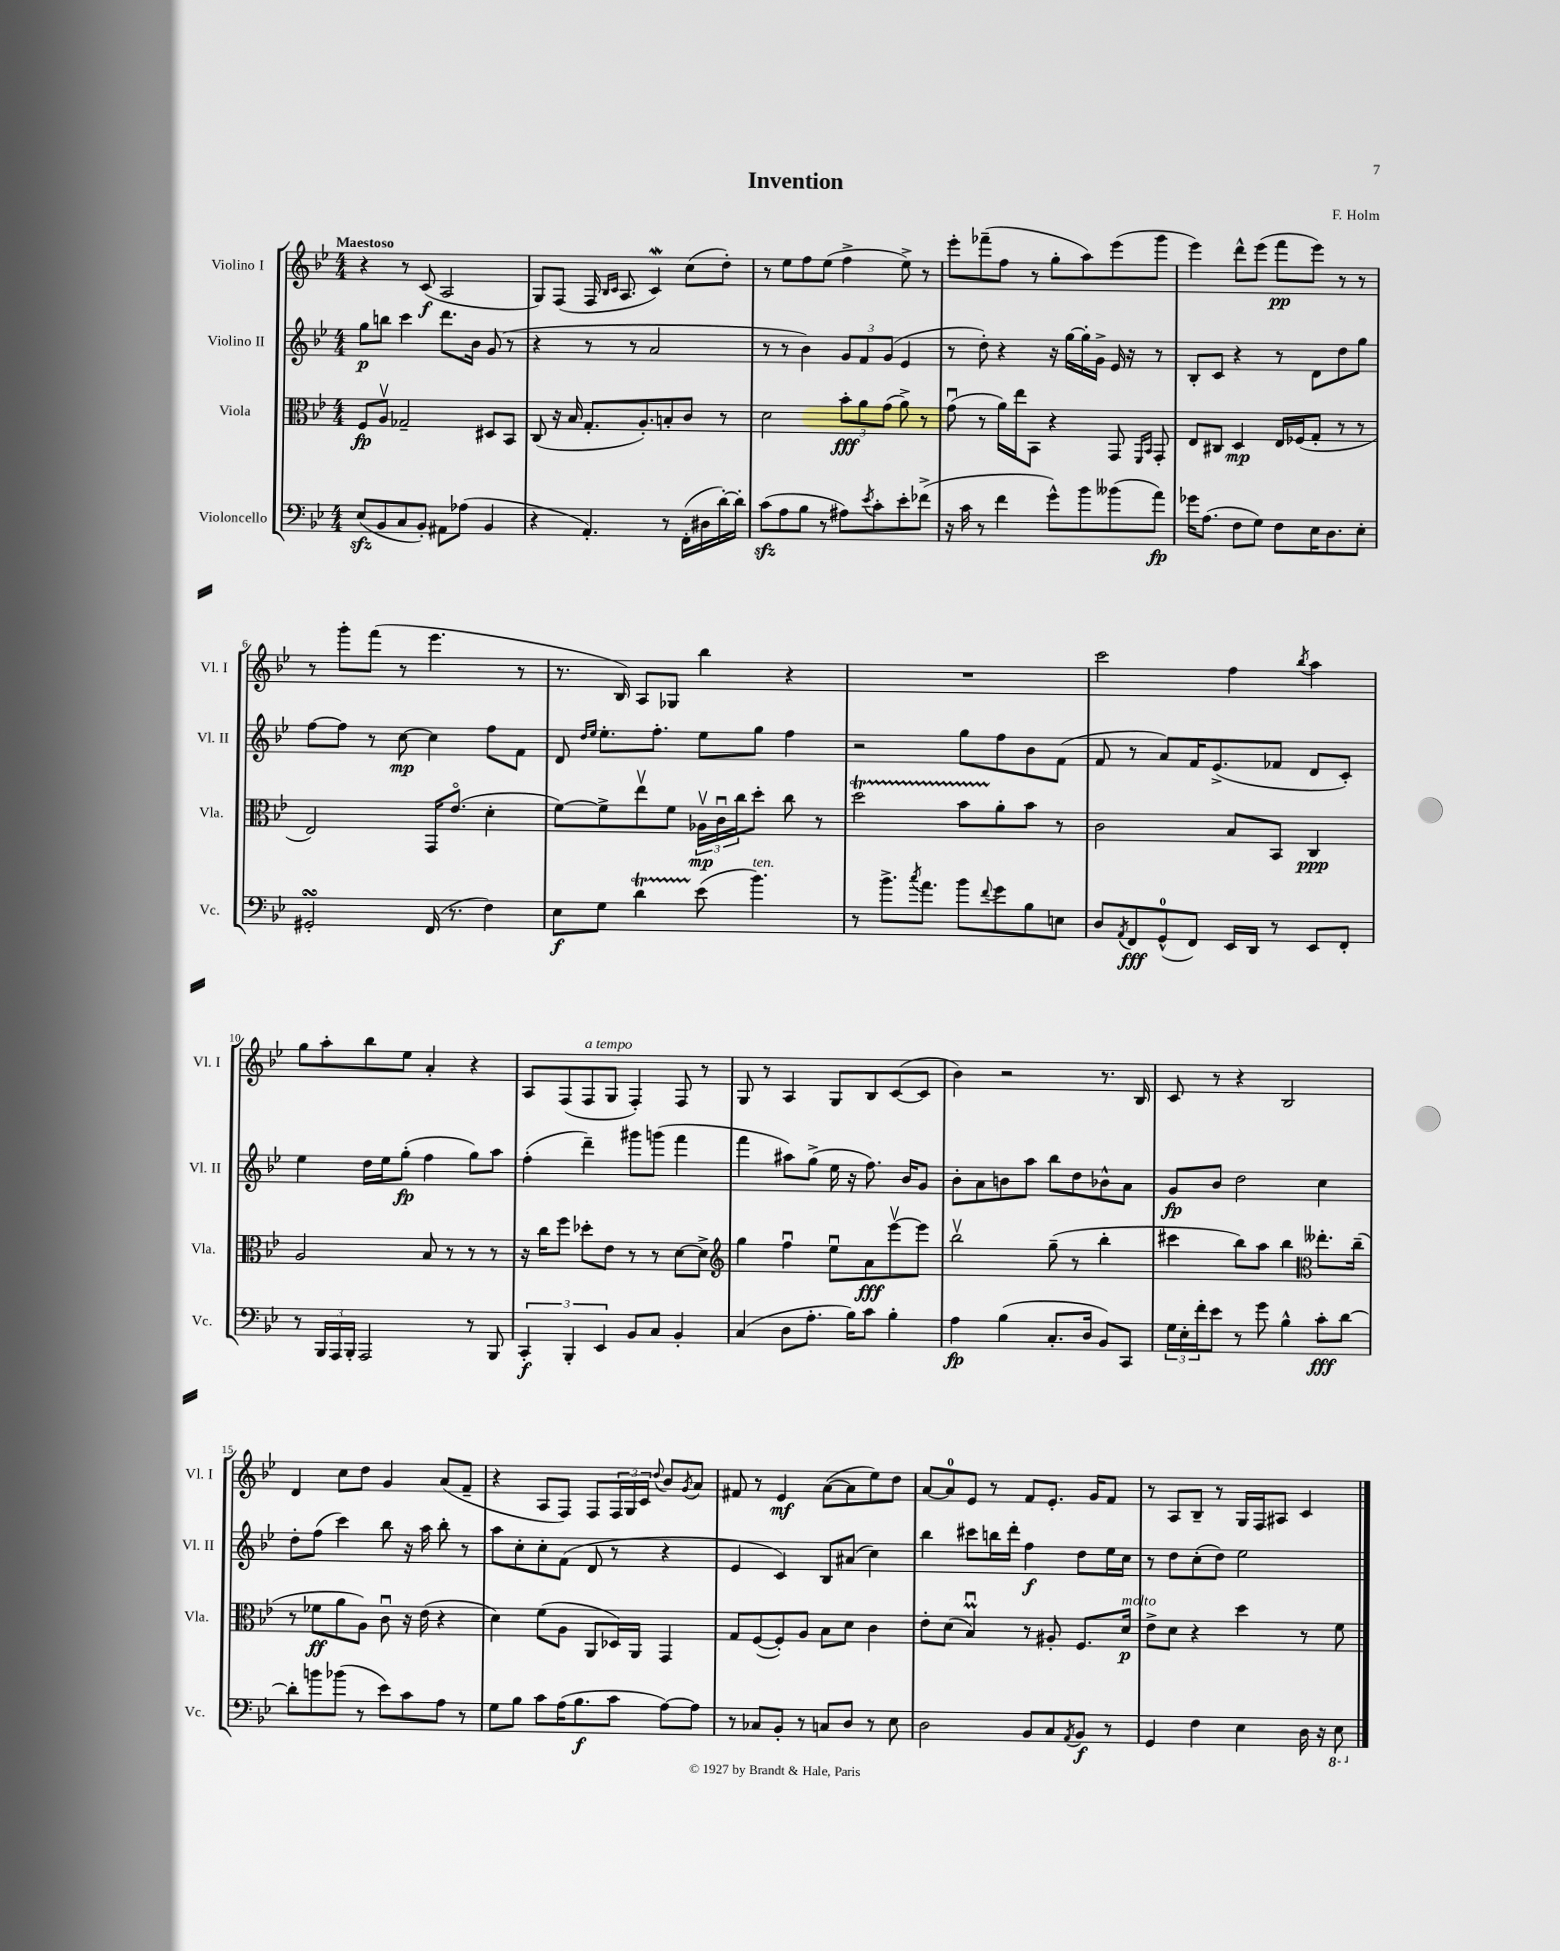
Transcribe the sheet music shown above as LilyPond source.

\header { title = "Invention" composer = "F. Holm" }
<<
\new StaffGroup <<
\new Staff = "s0" \with { instrumentName = "Violino I" shortInstrumentName = "Vl. I" } {
    \clef treble \key bes \major \numericTimeSignature \time 4/4 \tempo "Maestoso"
    r4 r8 c'8\f( a2 |
    g8) f8( f16 \grace { bes16 c'16 } a8. c'4\mordent) c''8( d''8-.) |
    r8 ees''8 f''8 ees''8( f''4-> ees''8->) r8 |
    ees'''8-. fes'''8--( f''8 r8 g''8-. a''8) ees'''8( g'''8 |
    ees'''4) d'''8-^ ees'''8( f'''8\pp ees'''8) r8 r8 |
    r8 g'''8-. f'''8( r8 ees'''4. r8 |
    r8. bes16) a8 ges8 bes''4 r4 |
    R1 |
    c'''2 f''4 \acciaccatura { bes''8 } a''4 |
    g''8 a''8-. bes''8 ees''8 a'4-. r4 |
    a8 f8( f8^\markup { \italic "a tempo" } g8 f4-.) f8 r8 |
    g8 r8 a4 g8 bes8 c'8~( c'8 |
    bes'4) r2 r8. bes16 |
    c'8 r8 r4 bes2 |
    d'4 c''8 d''8 g'4 a'8( f'8-- |
    r4 a8 f8) f8 \tuplet 3/2 { f16 g16 c'16 } \appoggiatura { d''8 } bes'8 \acciaccatura { g'8 } a'8 |
    fis'8 r8 ees'4\mf a'8~( a'8 ees''8) d''8 |
    a'8~ a'8-0 ees'8 r8 f'8 ees'8.-. g'16 f'8 |
    r8 a8 bes8-- r8 g16 f16 ais8 c'4 \bar "|." |
}
\new Staff = "s1" \with { instrumentName = "Violino II" shortInstrumentName = "Vl. II" } {
    \clef treble \key bes \major \numericTimeSignature \time 4/4
    g''8\p b''8 c'''4 d'''8. bes'16 g'8( r8 |
    r4 r8 r8 a'2 |
    r8 r8 bes'4) \tuplet 3/2 { g'8 f'8 g'8( } ees'4 |
    r8 d''8-.) r4 r16 g''16~ g''16-. g'16-> ees'16 r16 r8 |
    bes8-. c'8 r4 r8 d'8 d''8 g''8 |
    f''8~ f''8 r8 c''8~\mp c''4 f''8 f'8 |
    d'8 \grace { d''16 ees''16 } ees''8.-. f''8.-. ees''8 g''8 f''4 |
    r2 g''8 f''8 bes'8 f'8( |
    f'8 r8 a'8) f'16 ees'8.->( fes'8 d'8 c'8-.) |
    ees''4 d''16 ees''16 g''8-.\fp( f''4 g''8) a''8 |
    f''4-.( d'''4--) gis'''8 g'''8( f'''4 |
    f'''4 ais''8) g''8->( ees''16 r16 f''8.) bes'16 g'8 |
    bes'8-. a'8 b'8 a''8 bes''8 d''8 bes'8-^ a'8 |
    g'8\fp bes'8 d''2 c''4 |
    d''8-. f''8( c'''4) bes''8 r16 a''16 bes''8-. r8 |
    a''8 c''8-. c''8-. f'8( d'8 r8 r4 |
    ees'4 c'4) bes8 ais'8( c''4) |
    bes''4 cis'''8 b''16 d'''16-. f''4\f d''8 ees''16 c''16 |
    r8 d''8 c''8-.( d''8) ees''2 \bar "|." |
}
\new Staff = "s2" \with { instrumentName = "Viola" shortInstrumentName = "Vla." } {
    \clef alto \key bes \major \numericTimeSignature \time 4/4
    f8\fp a8\upbow ges2-- dis8 bes,8 |
    c8( r16 bes16 g8.-. a8.-.) b8-. c'8 r8 |
    d'2 \tuplet 3/2 { bes'8-.\fff a'8 g'8( } a'8->) r8 |
    g'8\downbow( r8 a'16) ees''16 bes,8 r4 g,8 \grace { f,16 bes,16 } g,8-. |
    ees8 cis8 d4\mp ees16 fes16( g8-. r8 r8 |
    ees2) g,16 ees'8.\flageolet( d'4-. |
    f'8~) f'8-> ees''8\upbow f'8 \tuplet 3/2 { aes16\upbow\mp c'16\downbow c''16 } d''8-. c''8 r8 |
    d''2\startTrillSpan bes'8 a'8-.\stopTrillSpan bes'8 r8 |
    c'2 bes8 bes,8 c4\ppp |
    a2 bes8 r8 r8 r8 |
    r16 c''16 f''8 des''8-. ees'8 r8 r8 d'8~ d'8-> |
    \clef treble g''4 f''4\downbow ees''8\downbow a'8\fff ees'''8~\upbow ees'''8 |
    bes''2\upbow g''8--( r8 bes''4-. |
    cis'''4 bes''8) a''8 bes''4 \clef alto eeses''8.-. c''16--( |
    r8 fes'8\ff a'8 a8) c'8\downbow r16 ees'16( r4 |
    d'4) f'8( a8 a,8 des16) a,16 g,4 |
    g8 f8~( f8-.) a8 bes8 d'8 c'4 |
    ees'8-. d'8( bes4\downbow\prall) r8 ais8-. f8. d'16\p^\markup { \italic "molto" } |
    ees'8-> d'8 r4 d''4 r8 f'8 \bar "|." |
}
\new Staff = "s3" \with { instrumentName = "Violoncello" shortInstrumentName = "Vc." } {
    \clef bass \key bes \major \numericTimeSignature \time 4/4
    ees8\sfz( bes,8 c8 bes,8-.) ais,8 aes8( bes,4 |
    r4 a,4.-.) r8 f,16-.( dis16 d'16~-.) d'16-. |
    c'8\sfz( a8 bes8 r8 ais8) \acciaccatura { ees'8 } c'8-. ees'8-. fes'8->( |
    r16 c'16 r8 f'4 g'8-^) bes'8 beses'8( a'8\fp) |
    ges'16 a8.( f8 g8) f8 ees16 d8. ees8-. |
    gis,2-.\turn f,16( r8. f4) |
    ees8\f g8 d'4\startTrillSpan ees'8\stopTrillSpan( bes'4.^\markup { \italic "ten." }) |
    r8 bes'8.-> \acciaccatura { c''8 } a'8. bes'8 \appoggiatura { f'8 } g'8 bes8 e8 |
    d8 \acciaccatura { a,8 } f,8\fff g,8-0-^( f,8) ees,16 d,16 r8 ees,8 f,8-. |
    r8 \tuplet 3/2 { bes,,16 a,,16 bes,,16-. } a,,2 r8 bes,,8 |
    \tuplet 3/2 { c,4-.\f bes,,4-. ees,4 } bes,8 c8 bes,4-. |
    c4( d8 a8.-. bes16) c'8 bes4-. |
    a4\fp bes4( c8.-. d16 bes,8) c,8 |
    \tuplet 3/2 { g16 ees16-. f'16-. } ees'8 r8 g'8 bes4-^ c'8-.\fff d'8~ |
    d'8-. b'8 bes'8( r8 ees'8) c'8 a8 r8 |
    g8 bes8 c'8 a16( bes8.\f c'8 a8~) a8 |
    r8 ces8 bes,8-. r8 c8 d8 r8 ees8 |
    d2 bes,8 c8 \acciaccatura { a,8 } bes,8\f r8 |
    g,4 f4 ees4 d16 r16 \ottava #-1 ees,8 \ottava #0 \bar "|." |
}
>>
>>
